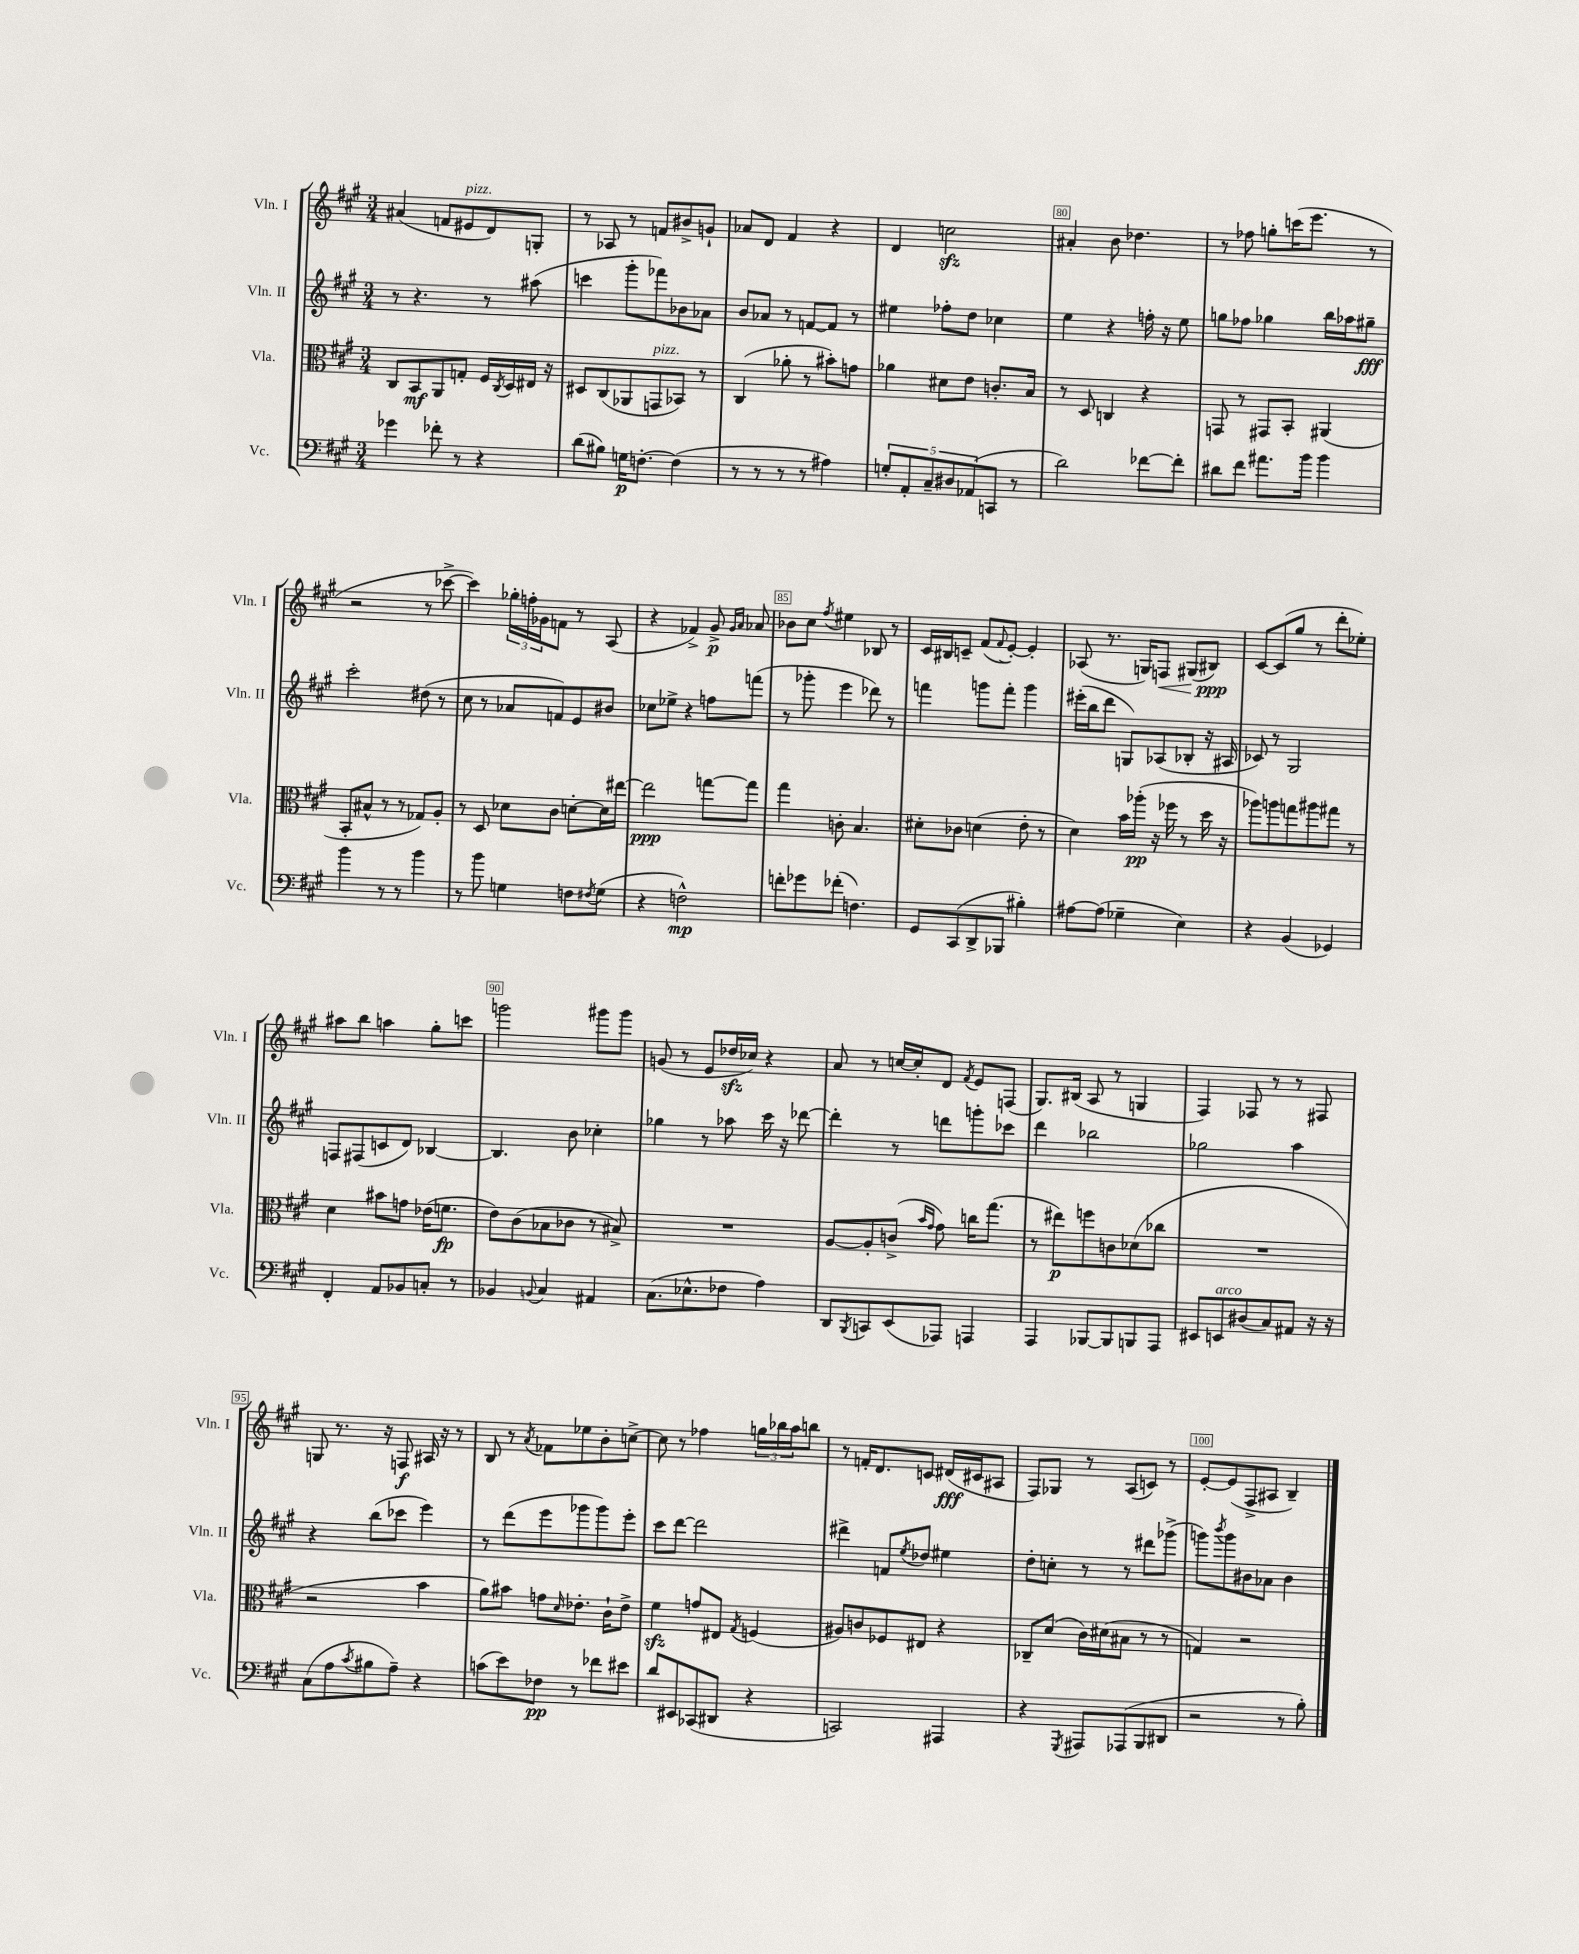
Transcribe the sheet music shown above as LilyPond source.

<<
\new StaffGroup <<
\new Staff = "s0" \with { instrumentName = "Vln. I" shortInstrumentName = "Vln. I" } {
    \clef treble \key a \major \numericTimeSignature \time 3/4
    ais'4( f'8 eis'8^\markup { \italic "pizz." } d'8) g8-. |
    r8 aes8 r8 f'8 bis'8-> g'8-! |
    aes'8 d'8 fis'4 r4 |
    d'4 c''2\sfz |
    ais'4-. b'8 des''4. |
    r8 fes''8 g''8-. c'''16( e'''8. r8 |
    r2 r8 ces'''8~-> |
    ces'''4) \tuplet 3/2 { ges''16-. f''16-. ges'16 } f'8 r8 a8( |
    r4 fes'4->) gis'8->\p \grace { gis'16 a'16 } aes'8 |
    bes'8 cis''8 \acciaccatura { fis''8 } eis''4 bes8 r8 |
    cis'16 bis16 c'8-- fis'8( \appoggiatura { fis'8 } e'8~-.) e'4-. |
    aes8( r8. g16) f8\< gis8( bis8\ppp\!) |
    cis'8~ cis'8( gis''8 r8 d'''8-. ees''8-.) |
    ais''8 b''8 a''4 gis''8-. c'''8 |
    g'''2 gis'''8 gis'''8 |
    g'8( r8 e'8 des''16\sfz ces''16) r4 |
    a'8 r8 c''16~ c''16-. d'8 \acciaccatura { fis'8 } e'8 f8( |
    gis8.) bis16( a8 r8 g4 |
    fis4) fes8 r8 r8 fis8 |
    g8 r8. r16 f8\f ais16 r16 r8 |
    b8 r8 \acciaccatura { a'8 } fes'8 ees''8 b'8-. c''8~-> |
    c''8 r8 fes''4 \tuplet 3/2 { g''16 bes''16 a''16 } b''8 |
    r8 f'16-. d'8. c'8 dis'16\fff( cis'16 ais8 |
    fis8) ges8 r8 a8( c'8) r8 |
    e'8~-. e'8( fis8-> ais8 b4--) \bar "|." |
}
\new Staff = "s1" \with { instrumentName = "Vln. II" shortInstrumentName = "Vln. II" } {
    \clef treble \key a \major \numericTimeSignature \time 3/4
    r8 r4. r8 ais''8( |
    c'''4 gis'''8-. fes'''8) bes'8 aes'8 |
    b'8 aes'8 r8 f'8~ f'8 r8 |
    eis''4 fes''8-. d''8 ces''4 |
    e''4 r4 f''16-. r16 e''8 |
    g''8 fes''8 ges''4 b''16 aes''16 gis''8--\fff |
    cis'''2-. dis''8( r8 |
    cis''8 r8 aes'8 f'8) e'8 bis'8 |
    ces''8 ees''8-> r4 f''8 f'''8( |
    r8 ges'''8-. e'''4 des'''8) r8 |
    f'''4 g'''8 f'''8-. g'''4 |
    eis'''16-.( b''16 d'''8 g8) aes8( bes8-. r16 ais16 |
    ces'8) r8 gis2 |
    f8 fis8( c'8 d'8) bes4~ |
    bes4. b'8 ces''4-. |
    ges''4 r8 aes''8 cis'''16 r16 des'''8~ |
    des'''4-. r8 d'''8 g'''8-. ces'''8 |
    d'''4 bes''2 |
    ges''2 a''4 |
    r4 b''8( ces'''8 e'''4) |
    r8 d'''8( e'''8 ges'''8 ges'''8) e'''8-. |
    cis'''8 d'''8~ d'''2 |
    dis'''4-> f'8 \acciaccatura { e''8 } des''8 eis''4 |
    d''8-. c''8-. r8 r8 dis'''8 ges'''8->( |
    g'''8) \acciaccatura { b'''8 } g'''8 bis'8 aes'8 bis'4 \bar "|." |
}
\new Staff = "s2" \with { instrumentName = "Vla." shortInstrumentName = "Vla." } {
    \clef alto \key a \major \numericTimeSignature \time 3/4
    cis8 b,8\mf a,8 g8-. fis16 \acciaccatura { cis8 } d16 eis16 r16 |
    dis8 cis8( aes,8 g,8^\markup { \italic "pizz." } bes,8) r8 |
    cis4( aes'8-. r8 bis'8-.) g'8 |
    aes'4 dis'8 e'8 c'8.-. b16 |
    r8 d8 c4 r4 |
    g,8 r8 gis,8 b,8-. ais,4( |
    b,8-. bis8-^ r8 r8 ges8) a8-. |
    r8 d8 des'8 cis'8 d'8~-. d'16 eis''16~ |
    eis''2\ppp g''8~ g''8 |
    gis''4 c'8-. b4. |
    dis'8-. ces'8 d'4( e'8-. r8 |
    d'4) b'16 aes''16-.\pp( r16 fes''16 r8 d''16 r16 |
    aes''8) a''8 g''8 ais''8 gis''8 r8 |
    d'4 bis'8 g'8 ees'16( f'8.\fp |
    e'8) cis'8( bes8 ces'8 r8 bis8->) |
    R2. |
    a8~ a8-. c'8->( \grace { b'16 gis'16 } gis'8) c''16 gis''8.( |
    r8 eis''8\p) f''8 c'8 des'8( ces''8 |
    R2. |
    r2 b'4 |
    a'8) bis'8 g'8 \grace { d'16 } ees'8.-. cis'16-! ees'8-> |
    fis'4\sfz g'8 eis8 \acciaccatura { gis8 } f4( |
    ais8) c'8 fes8 eis8 r4 |
    ces8-- d'8( cis'16) dis'16( bis8 r8 r8 |
    g4) r2 \bar "|." |
}
\new Staff = "s3" \with { instrumentName = "Vc." shortInstrumentName = "Vc." } {
    \clef bass \key a \major \numericTimeSignature \time 3/4
    ges'4 fes'8-. r8 r4 |
    d'8( bis8) g16\p f8.~-. f4( |
    r8 r8 r8 r8 ais4) |
    \tuplet 5/4 { g8-. a,8-. cis8-- dis8 aes,8( } c,8 r8 |
    d'2) fes'8~ fes'8-. |
    dis'8 fis'8 ais'8. b'16 b'4 |
    b'4 r8 r8 b'4 |
    r8 b'8 g4 f8 \acciaccatura { fis8 } g8( |
    r4 f2-^\mp) |
    f'8-. ges'8 fes'8-.( f4.) |
    gis,8 cis,8( d,8-> bes,,8 bis4-.) |
    ais8~ ais8( ges4-- e4) |
    r4 b,4( ges,4) |
    fis,4-. a,8 bes,8 c8-. r8 |
    bes,4 \appoggiatura { b,8 } cis4 ais,4 |
    cis8.( ees8.-^ fes8 a4) |
    d,8 \acciaccatura { b,,8 } c,8 e,8( aes,,8) a,,4 |
    a,,4 bes,,8~ bes,,8 b,,8 a,,8 |
    eis,8 e,8^\markup { \italic "arco" } dis8( cis8) ais,8 r16 r16 |
    cis8( a8 \acciaccatura { cis'8 } bis8 a8--) r4 |
    c'8( e'8) fes8\pp r8 fes'8 eis'8 |
    d'8 eis,8 ces,8( dis,8 r4 |
    c,2) ais,,4 |
    r4 \acciaccatura { gis,,8 } ais,,8 aes,,8( b,,8 dis,8 |
    r2 r8 b8-.) \bar "|." |
}
>>
>>
\layout { \context { \Score currentBarNumber = #76 \override BarNumber.break-visibility = ##(#f #t #t) barNumberVisibility = #(every-nth-bar-number-visible 5) \override BarNumber.stencil = #(make-stencil-boxer 0.1 0.3 ly:text-interface::print) } }
